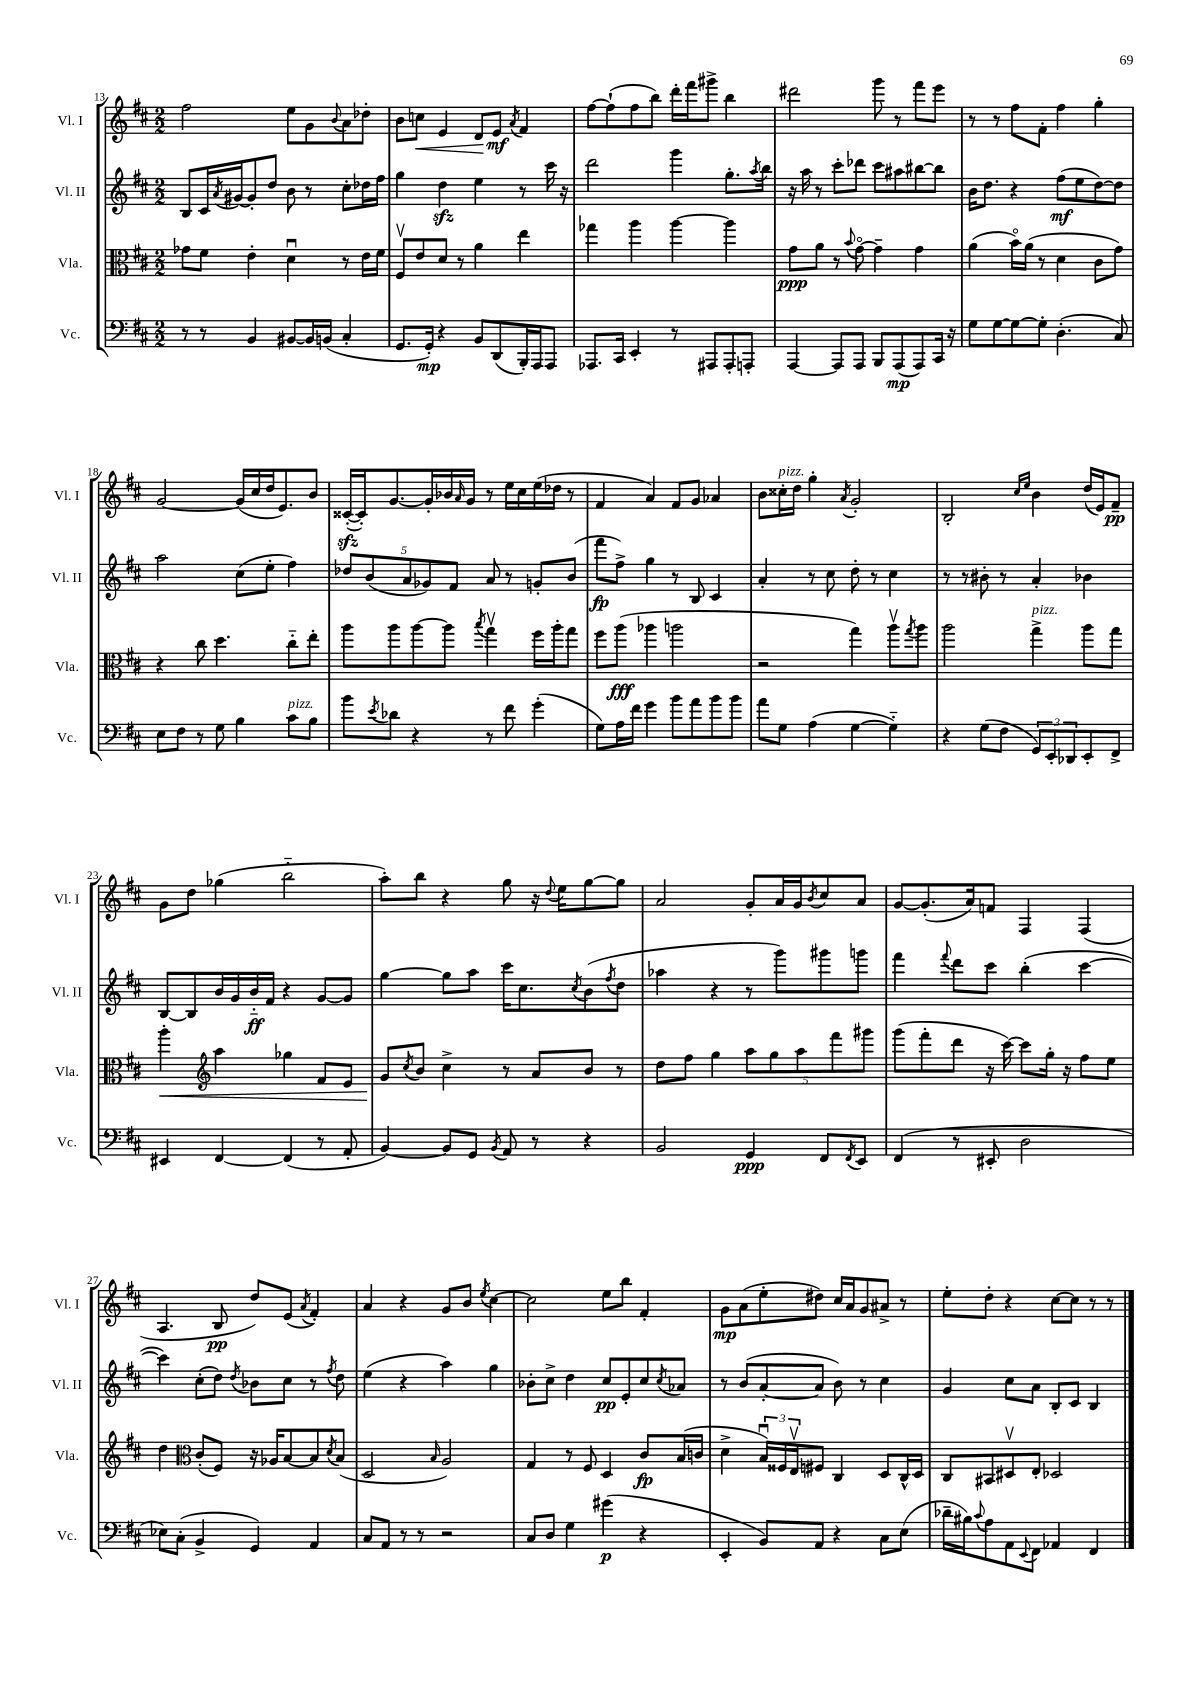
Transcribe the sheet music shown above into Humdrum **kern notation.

**kern	**kern	**kern	**kern
*staff4	*staff3	*staff2	*staff1
*clefF4	*clefC3	*clefG2	*clefG2
*k[f#c#]	*k[f#c#]	*k[f#c#]	*k[f#c#]
*M2/2	*M2/2	*M2/2	*M2/2
8r	8g-	8B	2ff#
8r	8f#	16c#	.
.	.	8qa	.
.	.	[16g#	.
4BB	4e'	8g#']	.
.	.	8dd	.
[8BB#	4du	8b	8ee
16BB#]	.	8r	8g
(16BB	.	.	.
.	.	.	8qqb
4C#'	8r	8cc#'	8a
.	16e	16dd-	8dd-'
.	16f#	16ff#	.
=	=	=	=
8.GG	8F#v	4gg	8b
.	8e	.	8cc
16GG')	.	.	.
4r	8d	4dd	4e
.	8r	.	.
8BB	4a	4ee	8d
(8DD	.	.	8e
.	.	.	8qa
16BBB')	4ee	8r	4f#
16AAA	.	.	.
8AAA	.	16ccc#	.
.	.	16r	.
=	=	=	=
8.AAA-	4gg-	2ddd	[8ff#
.	.	.	(8ff#`]
16CC#	.	.	.
4EE'	4aa	.	8ff#
.	.	.	8bb)
8r	[4aa	4ggg	16ddd'
.	.	.	16fff#
8AAA#	.	.	8ggg#^
8AAA#'	4aa]	8.gg'	4bb
8AAA'	.	.	.
.	.	8qaa	.
.	.	16bb	.
=	=	=	=
[4AAA	8g	16r	2ddd#
.	.	16aa	.
.	8a	8r	.
8AAA]	8r	8ccc#'	.
.	8qqb	.	.
8AAA	[8go	8ddd-	.
8BBB	4g~]	8ccc#	8ggg
(8AAA	.	8aa#	8r
8AAA)	4g	[8bb#	8fff#
16CC#	.	8bb#]	8eee
16r	.	.	.
=	=	=	=
8G	(4a	16b	8r
.	.	8.dd	.
[8G	.	.	8r
8G_	16bo)	4r	8ff#
.	(16a	.	.
8G']	8r	.	8f#'
(4.D'	4d	(8ff#	4ff#
.	.	8ee	.
.	8c#	[8dd)	4gg'
8C#)	8g)	8dd]	.
=	=	=	=
8E	4r	2aa	[2g
8F#	.	.	.
8r	8cc#	.	.
8G	4.dd	.	.
4B	.	(8cc#	(16g]
.	.	.	16cc#
.	.	8ee'	16dd
.	.	.	8.e)
8c#	8cc#'~	4ff#)	.
8B	8ee'	.	8b
=	=	=	=
8b	8aa	10dd-	([16c##'
.	.	.	16c##'])
.	.	(10b	.
8qe	.	.	.
8d-	8aa	.	[8.g
.	.	10a	.
4r	[8aa	.	.
.	.	10g-)	.
.	.	.	16g']
.	8aa]	.	16b-
.	.	10f#	.
.	.	.	16qqa
.	.	.	16g
.	8qbb	.	.
8r	4ggv	8a	8r
8f#	.	8r	16ee
.	.	.	16cc#
(4g'	16ff#	8g'	(16ee
.	16aa'	.	16dd-
.	8gg	(8b	8r
=	=	=	=
8G)	8ff#	8fff#	4f#
16A	(8aa	8ff#^)	.
16f#	.	.	.
4g	4aa-	4gg	4a)
8b	2aa	8r	8f#
8a	.	8B	8g
8b	.	4c#	4a-
8b	.	.	.
=	=	=	=
8a	2r	4a'	8b
8G	.	.	16cc##'
.	.	.	16dd
(4A	.	8r	4gg'
.	.	8cc#	.
.	.	.	8qa
[4G	4gg)	8dd'	2g'
.	.	8r	.
4G'~])	8aav	4cc#	.
.	8qgg	.	.
.	8aa	.	.
=	=	=	=
4r	2aa	8r	2B'
.	.	8r	.
(8G	.	8b#'	.
8F#	.	8r	.
.	.	.	16qqcc#
.	.	.	16qqee
12GG)	4gg^	4a'	4b
12EE'	.	.	.
12DD-	.	.	.
8EE'	8aa	4b-	(16dd
.	.	.	16e)
8FF#^	8gg	.	8f#~
=	=	=	=
4EE#	4aa'	[8B	8g
.	.	8B]	8dd
*	*clefG2	*	*
[4FF#	4aa	16b	(4gg-
.	.	16g	.
.	.	16b'~	.
.	.	16f#	.
(4FF#]	4gg-	4r	2bb'~
8r	8f#	[8g	.
8AA'	8e	8g]	.
=	=	=	=
[4BB)	8g	[4gg	8aa')
.	8qcc#	.	.
.	8b	.	8bb
8BB]	4cc#^	8gg]	4r
8GG	.	8aa	.
8qBB	.	.	.
8AA	8r	16ccc#	8gg
.	.	8.cc#	.
8r	8a	.	16r
.	.	.	8qqdd
.	.	.	16ee
.	.	8qcc#	.
4r	8b	(8b	[8gg
.	.	8qff#	.
.	8r	8dd	8gg]
=	=	=	=
2BB	8dd	4aa-	2a
.	8ff#	.	.
.	4gg	4r	.
4GG	10aa	8r	8g'
.	10gg	.	.
.	.	8ggg)	16a
.	.	.	16g
.	10aa	.	.
.	.	.	8qb
8FF#	.	8ggg#	8cc#
.	10fff#	.	.
8qFF#	.	.	.
8EE	.	8ggg	8a
.	10ggg#	.	.
=	=	=	=
(4FF#	(8ggg	4fff#	[8g
.	8fff#'	.	(8.g']
.	.	8qqfff#	.
8r	8ddd	8ddd	.
.	.	.	16a)
8EE#'	16r	8ccc#	8f
.	[16ccc#)	.	.
2D	8ccc#]	(4bb'	4F#
.	16gg'	.	.
.	16r	.	.
.	8ff#	[4ccc#	(4F#
.	8ee	.	.
=	=	=	=
8E-)	4dd	4ccc#])	4.A
(8C#'	.	.	.
*	*clefC3	*	*
4BB^	(8c#'	(8cc#'	.
.	8F#)	8dd)	8B
.	.	8qdd	.
4GG)	16r	8b-	8dd)
.	16A-	.	.
.	[8B	8cc#	(8e
.	.	.	8qa
4AA	8B]	8r	4f#')
.	8qd	8qff#	.
.	(8B	8dd	.
=	=	=	=
8C#	2D	(4ee	4a
8AA	.	.	.
8r	.	4r	4r
8r	.	.	.
.	16qqB	.	.
2r	2A)	4aa)	8g
.	.	.	8b
.	.	.	8qee
.	.	4gg	[4cc#
=	=	=	=
8C#	4G	8b-'	2cc#]
8D	.	8cc#^	.
4G	8r	4dd	.
.	8F#	.	.
(4g#	4D	8cc#	8ee
.	.	8e'	8bb
4r	8c#	8cc#	4f#'
.	.	8qcc#	.
.	(16B	8a-	.
.	16c	.	.
=	=	=	=
4EE'	4d^	8r	8g
.	.	(8b	(8a
8BB)	24Bu)	[8a'	8ee'
.	24F##	.	.
.	24Ev	.	.
8AA	8F#	8a]	8dd#)
4r	4C#	8b)	16cc#
.	.	.	16a
.	.	8r	8g
8C#	8D	4cc#	8a#^
(8E	16C#^^	.	8r
.	16D	.	.
=	=	=	=
16d-~	8C#	4g	8ee'
16B#)	.	.	.
8qqc#	.	.	.
8A	8BB#	.	8dd'
8AA	8D#v	8cc#	4r
8qqEE	.	.	.
8FF#	8E'	8a	.
4AA-	2D-	8B'	[8cc#
.	.	8c#	8cc#]
4FF#	.	4B	8r
.	.	.	8r
==	==	==	==
*-	*-	*-	*-
